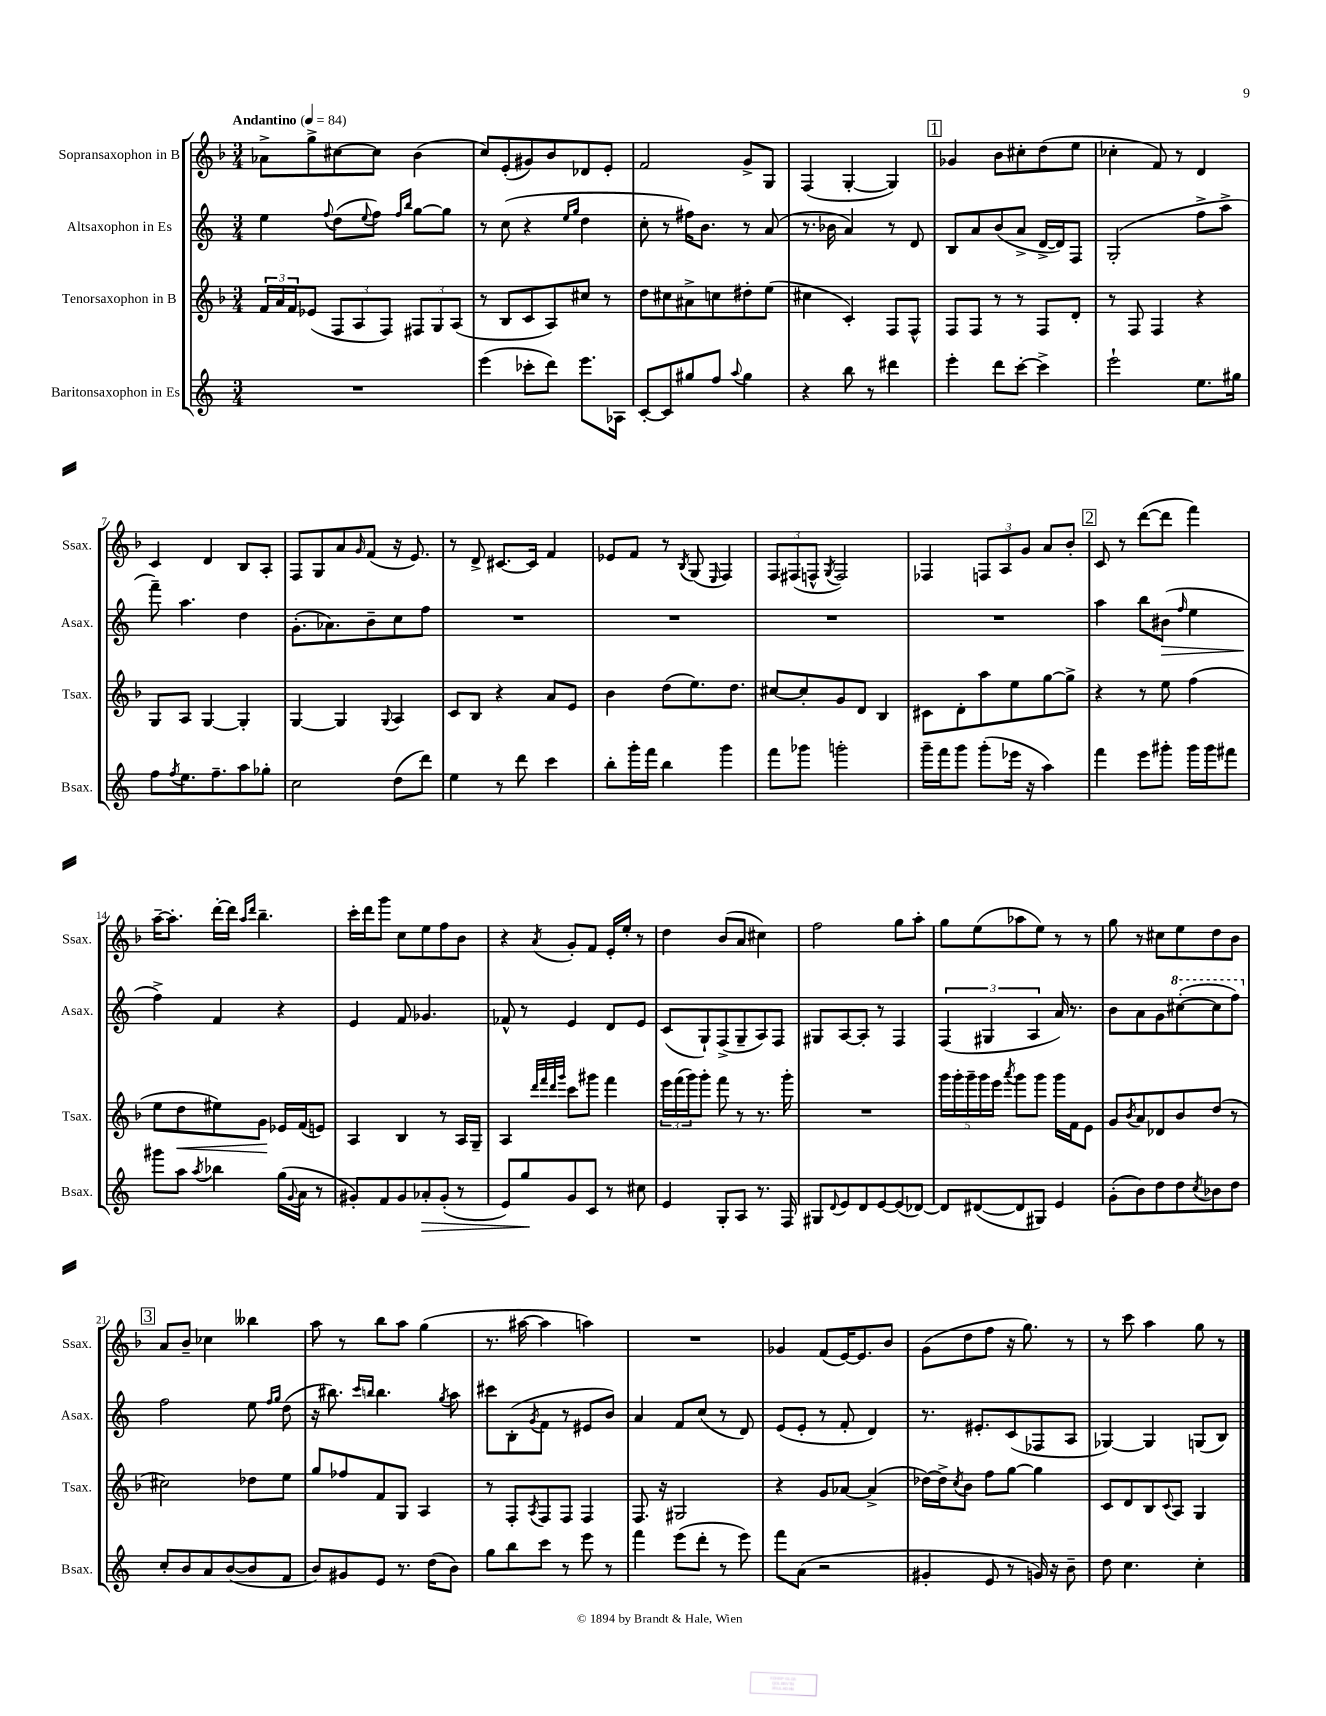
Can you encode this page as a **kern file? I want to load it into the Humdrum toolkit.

**kern	**kern	**kern	**kern
*staff4	*staff3	*staff2	*staff1
*clefG2	*clefG2	*clefG2	*clefG2
*k[]	*k[b-]	*k[]	*k[b-]
*M3/4	*M3/4	*M3/4	*M3/4
*MM84	*MM84	*MM84	*MM84
2.r	24f	4ee	8a-^
.	24a	.	.
.	24f	.	.
.	(8e-	.	8gg^
.	.	8qqff	.
.	12F	(8dd	[8cc#
.	12A	.	.
.	.	8qqee	.
.	.	8ff)	8cc#]
.	12F)	.	.
.	.	16qqff	.
.	.	16qqbb	.
.	12F#	[8gg	(4b-
.	12G	.	.
.	.	8gg]	.
.	(12A	.	.
=	=	=	=
(4eee	8r	8r	8cc)
.	8B-	(8cc	(8e'
8ccc-'	8c	4r	8g#)
8ddd)	8A)	.	8b-
.	.	16qqee	.
.	.	16qqgg	.
8.eee	8cc#	4dd	8d-
.	8r	.	8e'
16A-	.	.	.
=	=	=	=
[8c'	8dd	8cc'	2f
8c]	8cc#	8r	.
8gg#	8a#^	16ff#)	.
.	.	8.b	.
8ff	8cc	.	.
8qqaa	.	.	.
4gg#	8dd#'	8r	8g^
.	(8ee	(8a	8G
=	=	=	=
4r	4cc#	8.r	(4F
.	.	16b-	.
8bb	4c')	4a)	[4G'
8r	.	.	.
4ddd#	8F	8r	4G])
.	8F^^	8d	.
=	=	=	=
4eee'	8F	8B	4g-
.	8F	8a	.
8ddd	8r	(8b	8b-
[8ccc'	8r	8a^	8cc#'
4ccc^]	8F	[16d^	(8dd
.	.	16d])	.
.	8d'	8F	8ee
=	=	=	=
2eee`	8r	(2G'	4cc-'
.	8F	.	.
.	4F	.	8f)
.	.	.	8r
8.ee	4r	8ff^	4d
.	.	8aa^	.
16gg#	.	.	.
=	=	=	=
8ff	8G	8fff~)	4c
8qff	.	.	.
8.ee	8A	4.aa	.
.	[4G	.	4d
8.ff~	.	.	.
8aa	4G']	4dd	8B-
8gg-'	.	.	8A'
=	=	=	=
2cc	[4G	(8.g'	8F
.	.	.	8G
.	.	8.a-)	.
.	4G]	.	8a
.	.	.	16qqg
.	.	8b~	(8f
.	8qqG	.	.
(8dd	4A	8cc	16r
.	.	.	8.e)
8ddd)	.	8ff	.
=	=	=	=
4ee	8c	2.r	8r
.	8B-	.	8d^
8r	4r	.	[8.c#
8ddd	.	.	.
.	.	.	16c#]
4ccc	8a	.	4f
.	8e	.	.
=	=	=	=
8bb'	4b-	2.r	8e-
16ggg'	.	.	8f
16fff	.	.	.
4bb	(8dd	.	8r
.	.	.	8qB-
.	8.ee)	.	(8G
.	.	.	16qqE
4ggg	.	.	4F)
.	8.dd	.	.
=	=	=	=
8fff	[8cc#	2.r	12F
.	.	.	(12F#
8ggg-	8cc#']	.	.
.	.	.	12F^^
.	.	.	8qG
2ggg'	8g	.	2F)
.	8d	.	.
.	4B-	.	.
=	=	=	=
16ggg~	8c#	2.r	4F-
16fff	.	.	.
8ggg	8d'	.	.
(8ggg'	8aa	.	12F
.	.	.	12A
16eee-	8ee	.	.
.	.	.	12g
16r	.	.	.
4aa)	[8gg	.	8a
.	8gg^]	.	8b-'
=	=	=	=
4fff	4r	4aa	8c
.	.	.	8r
8eee	8r	8bb	([8ddd
8ggg#'	8ee	(8b#	8ddd]
.	.	16qqff	.
16ggg#	(4ff	4ee	4fff)
16ggg#	.	.	.
8fff#	.	.	.
=	=	=	=
8ggg#	8ee	4ff^)	[16aa~
.	.	.	8.aa']
8aa	8dd	.	.
8qaa	.	.	.
4bb-	8ee#)	4f	[16ddd'
.	.	.	16ddd]
.	.	.	16qqaa
.	.	.	16qqddd
.	8g	.	4.bb-~
(16gg	16e-	4r	.
8qqg	.	.	.
16a	(16f	.	.
8r	8e)	.	.
=	=	=	=
8g#')	4A	4e	16ccc'
.	.	.	16ddd
8f	.	.	8ggg
8g#	4B-	8f	8cc
8a-'	.	4.g-	8ee
(8g#'	8r	.	8ff
8r	16A	.	8b-
.	16G~	.	.
=	=	=	=
8e)	4A	8f-^^	4r
8gg	.	8r	.
.	32qqddd	.	.
.	32qqfff	.	.
.	32qqddd	.	.
.	32qqggg	.	8qa
8g	8ccc	4e	8g'
8c	8ggg#	.	8f
8r	4fff	8d	16e'
.	.	.	16ee'
8cc#	.	8e	8r
=	=	=	=
4e	24eee	(8c	4dd
.	(24fff	.	.
.	24ggg)	.	.
.	8ggg'	8G`)	.
8G'	8fff	(8F^	(8b-
8A	8r	8G~	8a
8.r	8.r	8A)	4cc#)
.	.	8F	.
16F	16ggg'	.	.
=	=	=	=
8G#	2.r	8G#	2ff
8qqd	.	.	.
8e	.	[8A	.
8d	.	8A']	.
[8e	.	8r	.
(8e]	.	4F	8gg
[8d-)	.	.	8aa'
=	=	=	=
8d-]	20ggg	(6F	8gg
.	20ggg'	.	.
.	20ggg~	.	.
([8d#	.	.	(8ee
.	20ggg	.	.
.	.	6G#	.
.	20eee	.	.
.	8qaaa	.	.
8d#]	8ggg	.	8aa-
.	.	6A	.
8G#)	8ggg	.	8ee)
4e	16ggg	16a)	8r
.	16f	8.r	.
.	8e	.	8r
=	=	=	=
(8g'	8g	8b	8gg
.	8qb-	.	.
8b)	8a	8a	8r
8dd	8d-	8g	8cc#
8dd	8b-	([8ccc#'	8ee
8qcc	.	.	.
8b-	(8dd	8ccc#]	8dd
8dd	8r	8fff)	8b-
=	=	=	=
8cc'	2cc#)	2ff	8a
8b	.	.	8b-~
8a	.	.	4cc-
([8b	.	.	.
8b]	8dd-	8ee	4bb--
.	.	16qqff	.
.	.	16qqgg	.
8f	8ee	(8dd	.
=	=	=	=
8b)	8gg	16r	8aa
.	.	8.bb#)	.
8g#	8ff-	.	8r
.	.	16qqccc	.
.	.	16qqbb	.
8e	8f	4.bb	8bb-
8.r	8G	.	8aa
.	4A	.	(4gg
(16dd	.	.	.
.	.	8qgg	.
8b)	.	8aa	.
=	=	=	=
8gg	8r	8ccc#	8.r
8bb	8F'	(8B'	.
.	.	.	[16aa#
.	8qA	8qg	.
8ccc	8F	8f	4aa#]
8r	8F	8r	.
8eee	4F	8e#	4aa)
8r	.	8b)	.
=	=	=	=
4fff	8.F	4a	2.r
.	16r	.	.
(8eee	2G#	8f	.
8ddd'	.	(8cc	.
8r	.	8r	.
8eee)	.	8d)	.
=	=	=	=
8fff	4r	(8e	4g-
(8a	.	8e'	.
2r	8g	8r	(8f
.	[8a-	8f'	[16e)
.	.	.	8.e]
.	(4a-^]	4d)	.
.	.	.	8b-
=	=	=	=
4g#'	[16dd-)	8.r	(8g
.	16dd-^]	.	.
.	8qcc	.	.
.	8b-	.	8dd
.	.	8.e#'	.
8e	8ff	.	8ff
8r	[8gg	(8c	16r
.	.	.	8.gg)
16g)	4gg]	8F-	.
16r	.	.	.
8b~	.	8A	8r
=	=	=	=
8dd	8c	[4G-)	8r
4.cc	8d	.	8ccc
.	8B-	4G-]	4aa
.	8qqc	.	.
.	8A	.	.
4cc'	4G	(8G	8gg
.	.	8B)	8r
==	==	==	==
*-	*-	*-	*-
